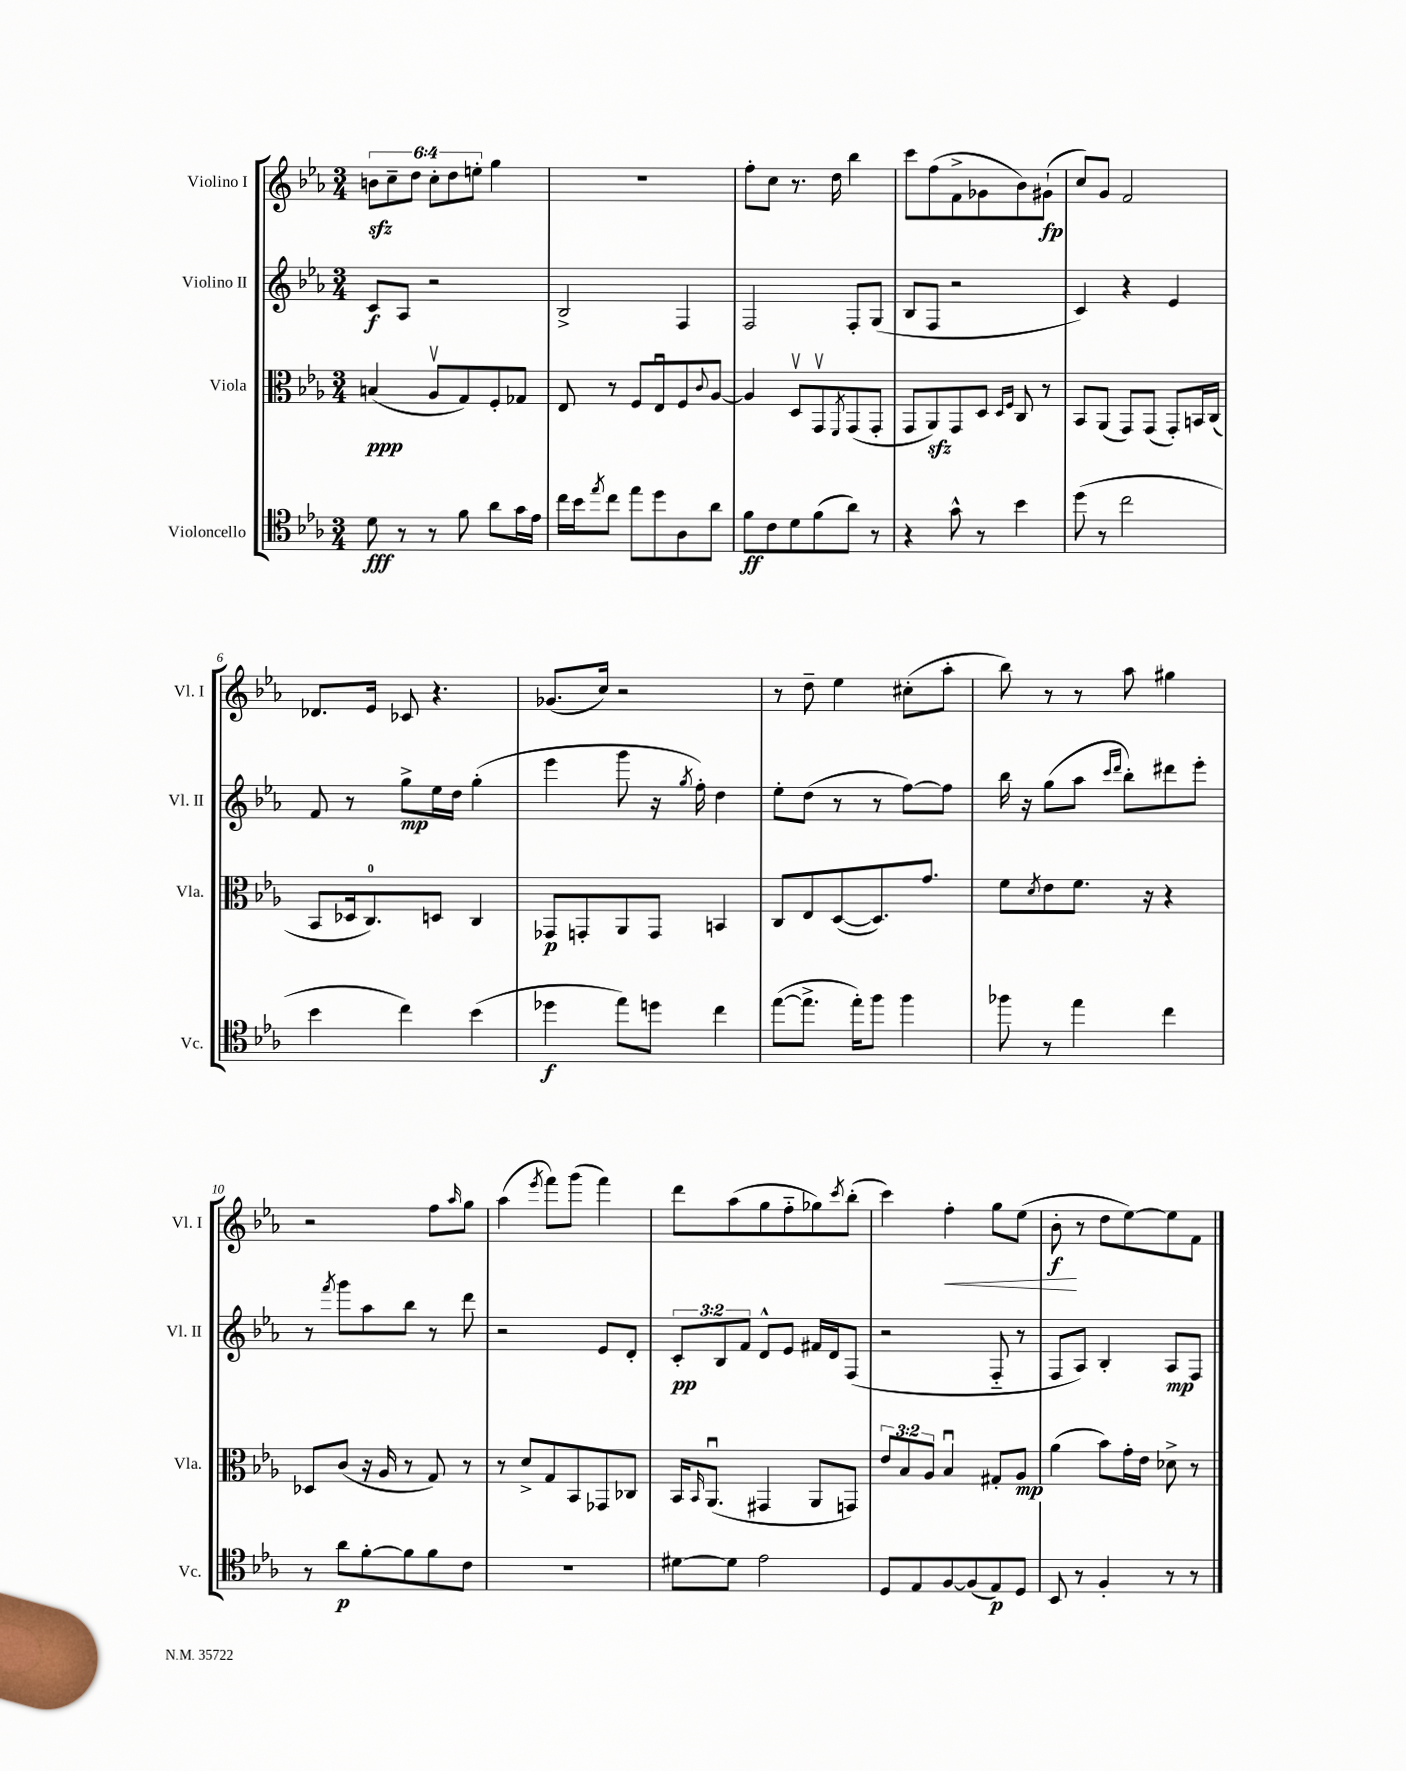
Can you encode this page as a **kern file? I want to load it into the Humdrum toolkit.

**kern	**dynam	**kern	**dynam	**kern	**dynam	**kern	**dynam
*part4	*part4	*part3	*part3	*part2	*part2	*part1	*part1
*staff4	*staff4	*staff3	*staff3	*staff2	*staff2	*staff1	*staff1
*I"Violoncello	*	*I"Viola	*	*I"Violino II	*	*I"Violino I	*
*I'Vc.	*	*I'Vla.	*	*I'Vl. II	*	*I'Vl. I	*
*clefC4	*	*clefC3	*	*clefG2	*	*clefG2	*
*k[b-e-a-]	*	*k[b-e-a-]	*	*k[b-e-a-]	*	*k[b-e-a-]	*
*M3/4	*	*M3/4	*	*M3/4	*	*M3/4	*
=1	=1	=1	=1	=1	=1	=1	=1
8d\	fff	(4Bn/	ppp	8c/L	f	12bnzz\L	.
.	.	.	.	.	.	12cc~\	.
8r	.	.	.	8A-/J	.	.	.
.	.	.	.	.	.	12dd\J	.
8r	.	8A-v/L	.	2r	.	12cc'\L	.
.	.	.	.	.	.	12dd\	.
8f\	.	8G/)	.	.	.	.	.
.	.	.	.	.	.	12een'\J	.
8a-\L	.	8F'/	.	.	.	4gg\	.
16g\L	.	8G-X/J	.	.	.	.	.
16e-\JJ	.	.	.	.	.	.	.
=2	=2	=2	=2	=2	=2	=2	=2
16cc\LL	.	8E-/	.	2B-^/	.	2.r	.
16b-\J	.	.	.	.	.	.	.
8qee-/	.	.	.	.	.	.	.
8cc\J	.	8r	.	.	.	.	.
8ee-\L	.	8F/L	.	.	.	.	.
8dd\	.	8E-u/	.	.	.	.	.
8A-\	.	8F/	.	4F/	.	.	.
.	.	8qqc/	.	.	.	.	.
8a-\J	.	[8A-/J	.	.	.	.	.
=3	=3	=3	=3	=3	=3	=3	=3
8f\L	ff	4A-/]	.	2F/	.	8ff'\L	.
8c\	.	.	.	.	.	8cc\J	.
8d\	.	8Dv/L	.	.	.	8.r	.
(8f\	.	8GGv/	.	.	.	.	.
.	.	.	.	.	.	16dd\	.
.	.	8qFF/	.	.	.	.	.
8a-\J)	.	(8GG/	.	8F'/L	.	4bb-\	.
8r	.	8GG'/J	.	(8G/J	.	.	.
=4	=4	=4	=4	=4	=4	=4	=4
4r	.	8GG/L	.	8B-/L	.	8ccc\L	.
.	.	8AA-zz/)	.	8F/J	.	(8ff\	.
8g^^\	.	8GG/	.	2r	.	8f^\	.
8r	.	8D/J	.	.	.	8g-X\	.
.	.	16qqD/LL	.	.	.	.	.
.	.	16qqF/JJ	.	.	.	.	.
4b-\	.	8C/	.	.	.	8b-\)	.
.	.	8r	.	.	.	(8g#X`\J	fp
=5	=5	=5	=5	=5	=5	=5	=5
(8dd\	.	8BB-/L	.	4c/)	.	8cc/L)	.
8r	.	(8AA-/J	.	.	.	8g/J	.
2cc\	.	8GG/L)	.	4r	.	2f/	.
.	.	(8GG/J	.	.	.	.	.
.	.	8GG'/L)	.	4e-/	.	.	.
.	.	16BBn/L	.	.	.	.	.
.	.	(16C/JJ	.	.	.	.	.
!!LO:LB:g=z
=6	=6	=6	=6	=6	=6	=6	=6
4b-\	.	8BB-/L	.	8f/	.	8.d-X/L	.
.	.	16D-X/k	.	8r	.	.	.
.	.	8.C/)	.	.	.	16e-/Jk	.
4cc\)	.	.	.	8gg^\L	mp	8c-X/	.
.	.	8Dn/J	.	16ee-\L	.	4.r	.
.	.	.	.	16dd\JJ	.	.	.
(4b-\	.	4C/	.	(4gg'\	.	.	.
=7	=7	=7	=7	=7	=7	=7	=7
4dd-X\	f	8GG-X/L	p	4eee-\	.	(8.g-X/L	.
.	.	8GGn'/	.	.	.	.	.
.	.	.	.	.	.	16cc/Jk)	.
8ee-\L)	.	8AA-/	.	8ggg\	.	2r	.
8ddn\J	.	8GG/J	.	16r	.	.	.
.	.	.	.	8qgg/	.	.	.
.	.	.	.	16ff'\)	.	.	.
4cc\	.	4BBn/	.	4dd\	.	.	.
=8	=8	=8	=8	=8	=8	=8	=8
([8ee-\L	.	8C/L	.	8ee-'\L	.	8r	.
8.ee-^\J]	.	8E-/	.	(8dd\J	.	8dd~\	.
.	.	([8D/	.	8r	.	4ee-\	.
16ee-'\KL)	.	.	.	.	.	.	.
8ff\J	.	8.D/])	.	8r	.	.	.
4ff\	.	.	.	[8ff\L)	.	(8cc#X'\L	.
.	.	8.g/J	.	.	.	.	.
.	.	.	.	8ff\J]	.	8aa-'\J	.
=9	=9	=9	=9	=9	=9	=9	=9
8ff-X\	.	8f\L	.	16bb-\	.	8bb-\)	.
.	.	.	.	16r	.	.	.
.	.	8qd/	.	.	.	.	.
8r	.	8e-\	.	(8gg\L	.	8r	.
4ee-\	.	8.f\J	.	8aa-\J	.	8r	.
.	.	.	.	16qqccc/LL	.	.	.
.	.	.	.	16qqddd/JJ	.	.	.
.	.	.	.	8bb-'\L)	.	8aa-\	.
.	.	16r	.	.	.	.	.
4cc\	.	4r	.	8ddd#X\	.	4gg#X\	.
.	.	.	.	8eee-'\J	.	.	.
!!LO:LB:g=z
=10	=10	=10	=10	=10	=10	=10	=10
8r	.	8D-X/L	.	8r	.	2r	.
.	.	.	.	8qfff/	.	.	.
8a-\L	p	(8c/J	.	8ggg\L	.	.	.
[8f'\	.	16r	.	8aa-\	.	.	.
.	.	16A-/	.	.	.	.	.
8f\]	.	8r	.	8bb-\J	.	.	.
8f\	.	8G/)	.	8r	.	8ff\L	.
.	.	.	.	.	.	16qqaa-/	.
8c\J	.	8r	.	8ddd\	.	8gg\J	.
=11	=11	=11	=11	=11	=11	=11	=11
2.r	.	8r	.	2r	.	(4aa-\	.
.	.	8d^/L	.	.	.	.	.
.	.	.	.	.	.	8qeee-/	.
.	.	8G/	.	.	.	8fff\L)	.
.	.	8BB-/	.	.	.	(8ggg\J	.
.	.	8GG-X/	.	8e-/L	.	4fff\)	.
.	.	8C-X/J	.	8d'/J	.	.	.
=12	=12	=12	=12	=12	=12	=12	=12
[8d#X\L	.	16BB-/KL	.	12c'/L	pp	8ddd\L	.
.	.	16qqBB-/	.	.	.	.	.
.	.	(8.AA-u/J	.	.	.	.	.
.	.	.	.	12B-/	.	.	.
8d#\J]	.	.	.	.	.	(8aa-\	.
.	.	.	.	12f/J	.	.	.
2e-\	.	4GG#X/	.	8d^^/L	.	8gg\	.
.	.	.	.	8e-/J	.	8ff\	.
.	.	8AA-/L	.	16f#X/LL	.	8gg-X\)	.
.	.	.	.	16d/J	.	.	.
.	.	.	.	.	.	8qccc/	.
.	.	8GGn/J)	.	(8F/J	.	(8bb-'\J	.
=13	=13	=13	=13	=13	=13	=13	=13
8D/L	.	12e-/L	.	2r	.	4ccc\)	.
.	.	12B-/	.	.	.	.	.
8E-/	.	.	.	.	.	.	.
.	.	12A-/J	.	.	.	.	.
!	!	!	!	!	!	!	!LO:HP:b
[8F/	.	4B-u/	.	.	.	4ff'\	<
(8F/]	.	.	.	.	.	.	.
8E-/)	p	8G#X'/L	.	8F/	.	8gg\L	.
8D/J	.	8A-/J	mp	8r	.	(8ee-\J	.
=14	=14	=14	=14	=14	=14	=14	=14
8BB-/	.	(4a-\	.	8F/L	.	8b-'\	f
8r	.	.	.	8A-/J)	.	8r	[
4F'/	.	8b-\L)	.	4B-'/	.	8dd\L	.
.	.	16g'\L	.	.	.	[8ee-\)	.
.	.	16e-\JJ	.	.	.	.	.
8r	.	8d-X^\	.	8A-/L	mp	8ee-\]	.
8r	.	8r	.	8F/J	.	8f\J	.
==	==	==	==	==	==	==	==
*-	*-	*-	*-	*-	*-	*-	*-
